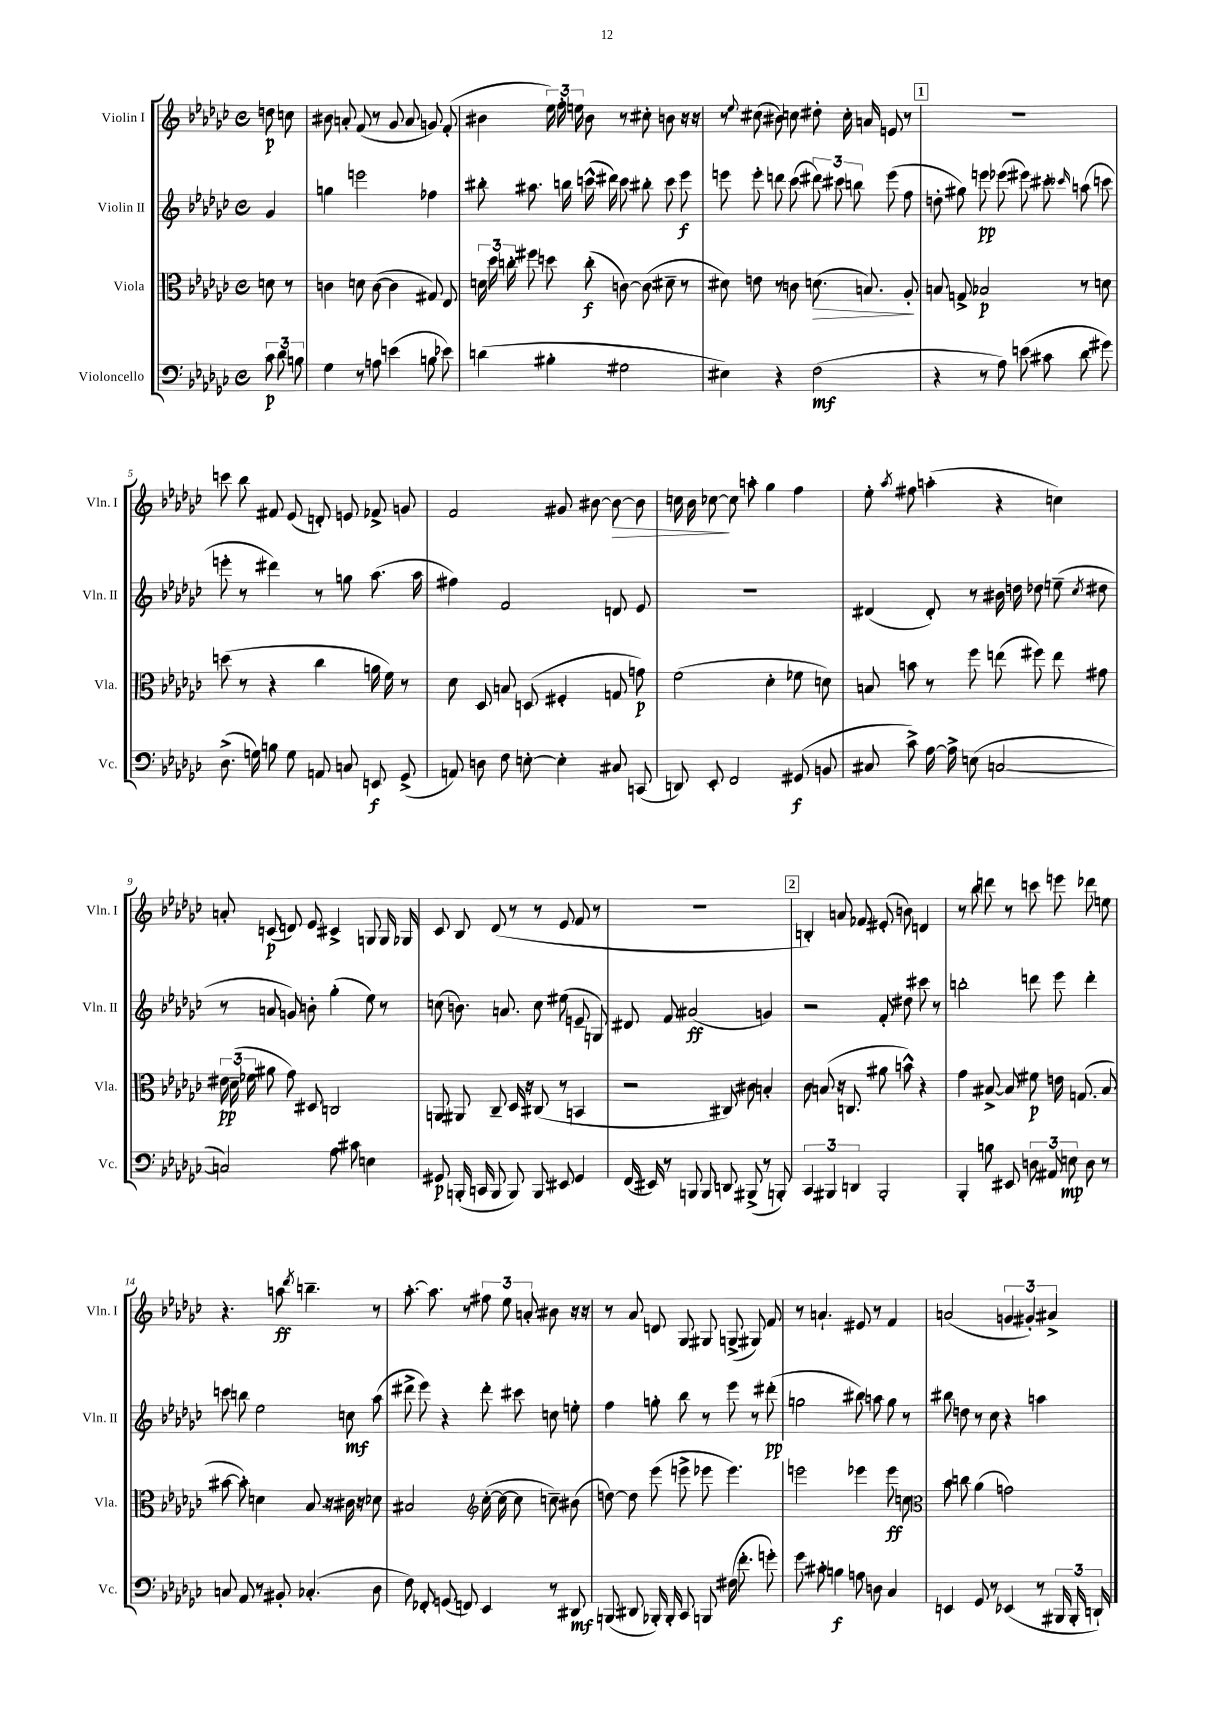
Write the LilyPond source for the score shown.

<<
\new StaffGroup <<
\new Staff = "s0" \with { instrumentName = "Violin I" shortInstrumentName = "Vln. I" } {
    \clef treble \key ges \major \defaultTimeSignature \time 4/4 \partial 4
    \autoBeamOff d''8\p c''8 |
    bis'8 a'8-. f'8( r8 ges'8 a'8 g'8) f'8-.( |
    bis'4 \tuplet 3/2 { ees''16) f''16-. e''16 } bis'8 r8 cis''8-. b'8 r16 r16 |
    r8 \appoggiatura { ees''8 } cis''8( bis'8) c''8 dis''8-. c''16-. a'16 e'8 r8 |
    \mark \markup { \box "1" } r1 |
    c'''8 bes''8 fis'8 ees'8( d'8-.) e'8 fes'8-> g'8 |
    f'2 gis'8 bis'8~ bis'8~\> bis'8 |
    c''16 bes'16 ces''8~\! ces''8 a''8-. ges''4 f''4 |
    ees''8-. \acciaccatura { aes''8 } fis''8 a''4-.( r4 c''4) |
    a'8-. c'8\p( d'8) ees'8 cis'4-> g8 g16 ges16 |
    ces'8 bes8 des'8( r8 r8 ees'8 f'8 r8 |
    R1 |
    \mark \markup { \box "2" } b4-.) a'8 fes'8 eis'8-.( b'8) d'4 |
    r8 bes''8 d'''8 r8 c'''8 e'''8 des'''8 e''8 |
    r4. a''8\ff \acciaccatura { des'''8 } b''4.-- r8 |
    aes''8.~-. aes''8. r8 \tuplet 3/2 { fis''8 ees''8 a'8-. } bis'8 r16 r16 |
    r8 aes'8 d'8 ges8 gis8 g8->( gis8) f'8 |
    r8 a'4.-! eis'8 r8 f'4 |
    a'2( \tuplet 3/2 { g'4 gis'4-.) ais'4-> } \bar "|." |
}
\new Staff = "s1" \with { instrumentName = "Violin II" shortInstrumentName = "Vln. II" } {
    \clef treble \key ges \major \defaultTimeSignature \time 4/4 \partial 4
    \autoBeamOff ges'4 |
    g''4 e'''2 fes''4 |
    bis''8-. ais''8. b''16 c'''16-^( dis'''16) c'''8 bis''8-. c'''8 ees'''8\f |
    e'''8 e'''8-. d'''8 ces'''8( \tuplet 3/2 { dis'''8) cis'''8 b''8 } e'''8( f''8 |
    \mark \markup { \box "1" } d''8-. gis''8) e'''8\pp ees'''8( eis'''8) cis'''8-. \grace { ces'''16 } a''8( c'''8 |
    e'''8-. r8 dis'''4) r8 g''8 aes''8.( aes''16 |
    fis''4) f'2 d'8 ees'8 |
    R1 |
    dis'4( dis'8-.) r8 bis'16 d''16 des''8 e''8--( \acciaccatura { ces''8 } dis''8 |
    r8 a'8 g'8) b'8-. ges''4-.( ees''8) r8 |
    c''8( b'8.) a'8. c''8 eis''8( e'8-- g8) |
    dis'8 f'8 ais'2\ff( g'4) |
    \mark \markup { \box "2" } r2 f'8-. dis''8 cis'''8 r8 |
    b''2-. d'''8 ees'''8 d'''4-. |
    c'''8 b''8 ees''2 c''8\mf aes''8( |
    dis'''8-> ees'''8) r4 dis'''8-. cis'''8 c''8 e''8-. |
    f''4 g''8-. bes''8 r8 ees'''8 r8 dis'''8-.\pp( |
    g''2 bis''8) a''8 g''8 r8 |
    bis''8 d''8 r8 ces''8 r4 a''4 \bar "|." |
}
\new Staff = "s2" \with { instrumentName = "Viola" shortInstrumentName = "Vla." } {
    \clef alto \key ges \major \defaultTimeSignature \time 4/4 \partial 4
    \autoBeamOff d'8 r8 |
    c'4 d'8 c'8~( c'4 gis8) ees8 |
    \tuplet 3/2 { d'16 des''16 c''16-. } fis''8 d''8 c''8-.\f( c'8~) c'8( dis'8-- r8 |
    dis'8) e'8 r8 c'8 d'8.\>( b8.) aes8-.\! |
    \mark \markup { \box "1" } b8 g8-> bes2\p r8 d'8 |
    d''8( r8 r4 ces''4 a'16 f'16) r8 |
    des'8 des8 b8 d8( fis4-. g8 g'8\p) |
    f'2( des'4-. fes'8 d'8) |
    b8 b'8 r8 f''8 e''8( fis''8) e''8 gis'8 |
    \tuplet 3/2 { eis'16\pp des'16--( fes'16 } ais'8 ges'8) dis8 c2 |
    a,8 ais,8 ces8-- des16 r16 cis8( r8 b,4 |
    r2 cis8) cis'8 b4-. |
    \mark \markup { \box "2" } ces'8 b8( r16 c8. ais'8 b'8-^) r4 |
    ges'4 bis8~-> bis8 fis'8\p e'16 g8.( bis8 |
    bis'8~ bis'8-.) d'4 bes8. r16 cis'16 r16 des'8 |
    bis2 \clef treble ces''16~-.( ces''16~ ces''8 c''8--) bis'8( |
    d''8~) d''8 ees'''8( e'''8-> ees'''8 ees'''4.) |
    e'''2 ees'''4 ees'''8\ff c''8 |
    \clef alto bes'8 c''8 aes'4( g'2) \bar "|." |
}
\new Staff = "s3" \with { instrumentName = "Violoncello" shortInstrumentName = "Vc." } {
    \clef bass \key ges \major \defaultTimeSignature \time 4/4 \partial 4
    \autoBeamOff \tuplet 3/2 { ces'8\p des'8 b8 } |
    ges4 r8 a8 e'4( b8 ees'8) |
    d'4( bis4-. gis2 |
    eis4) r4 f2\mf( |
    \mark \markup { \box "1" } r4 r8 aes8) e'8( cis'8 des'8 gis'8) |
    des8.->( g16) b8 g8 a,8 c8 e,8\f ges,8->( |
    a,8) d8 f8 e8~-. e4-. cis8 c,8( |
    d,8) ees,8-. f,2 gis,8\f( b,8 |
    cis8 ces'8->) aes16~ aes16-> e8( c2~ |
    c2) aes8 cis'8 e4 |
    gis,8\p b,,16-.( c,16 b,,8 b,,8) b,,8 eis,8 gis,4 |
    f,16( eis,16) r8 b,,8 b,,8 d,8 bis,,8->( r8 b,,8-.) |
    \mark \markup { \box "2" } \tuplet 3/2 { ces,4 bis,,4 d,4 } bis,,2-. |
    bes,,4-. b8 eis,8 \tuplet 3/2 { d8 ais,8 e8\mp } d8 r8 |
    c8 aes,8 r8 bis,8-. ces4.-.( des8 |
    f8) fes,8-. g,8( f,8) ees,4 r8 dis,8\mf |
    b,,8( dis,8 bes,,16-.) bes,,16-. ces,8 b,,8 fis16( f'8.-. g'8-.) |
    ges'8 cis'8-. b4\f a8 d8 ces4 |
    e,4 ges,8 r8 ees,4( r8 \tuplet 3/2 { bis,,16 bis,,16-. d,16-!) } \bar "|." |
}
>>
>>
